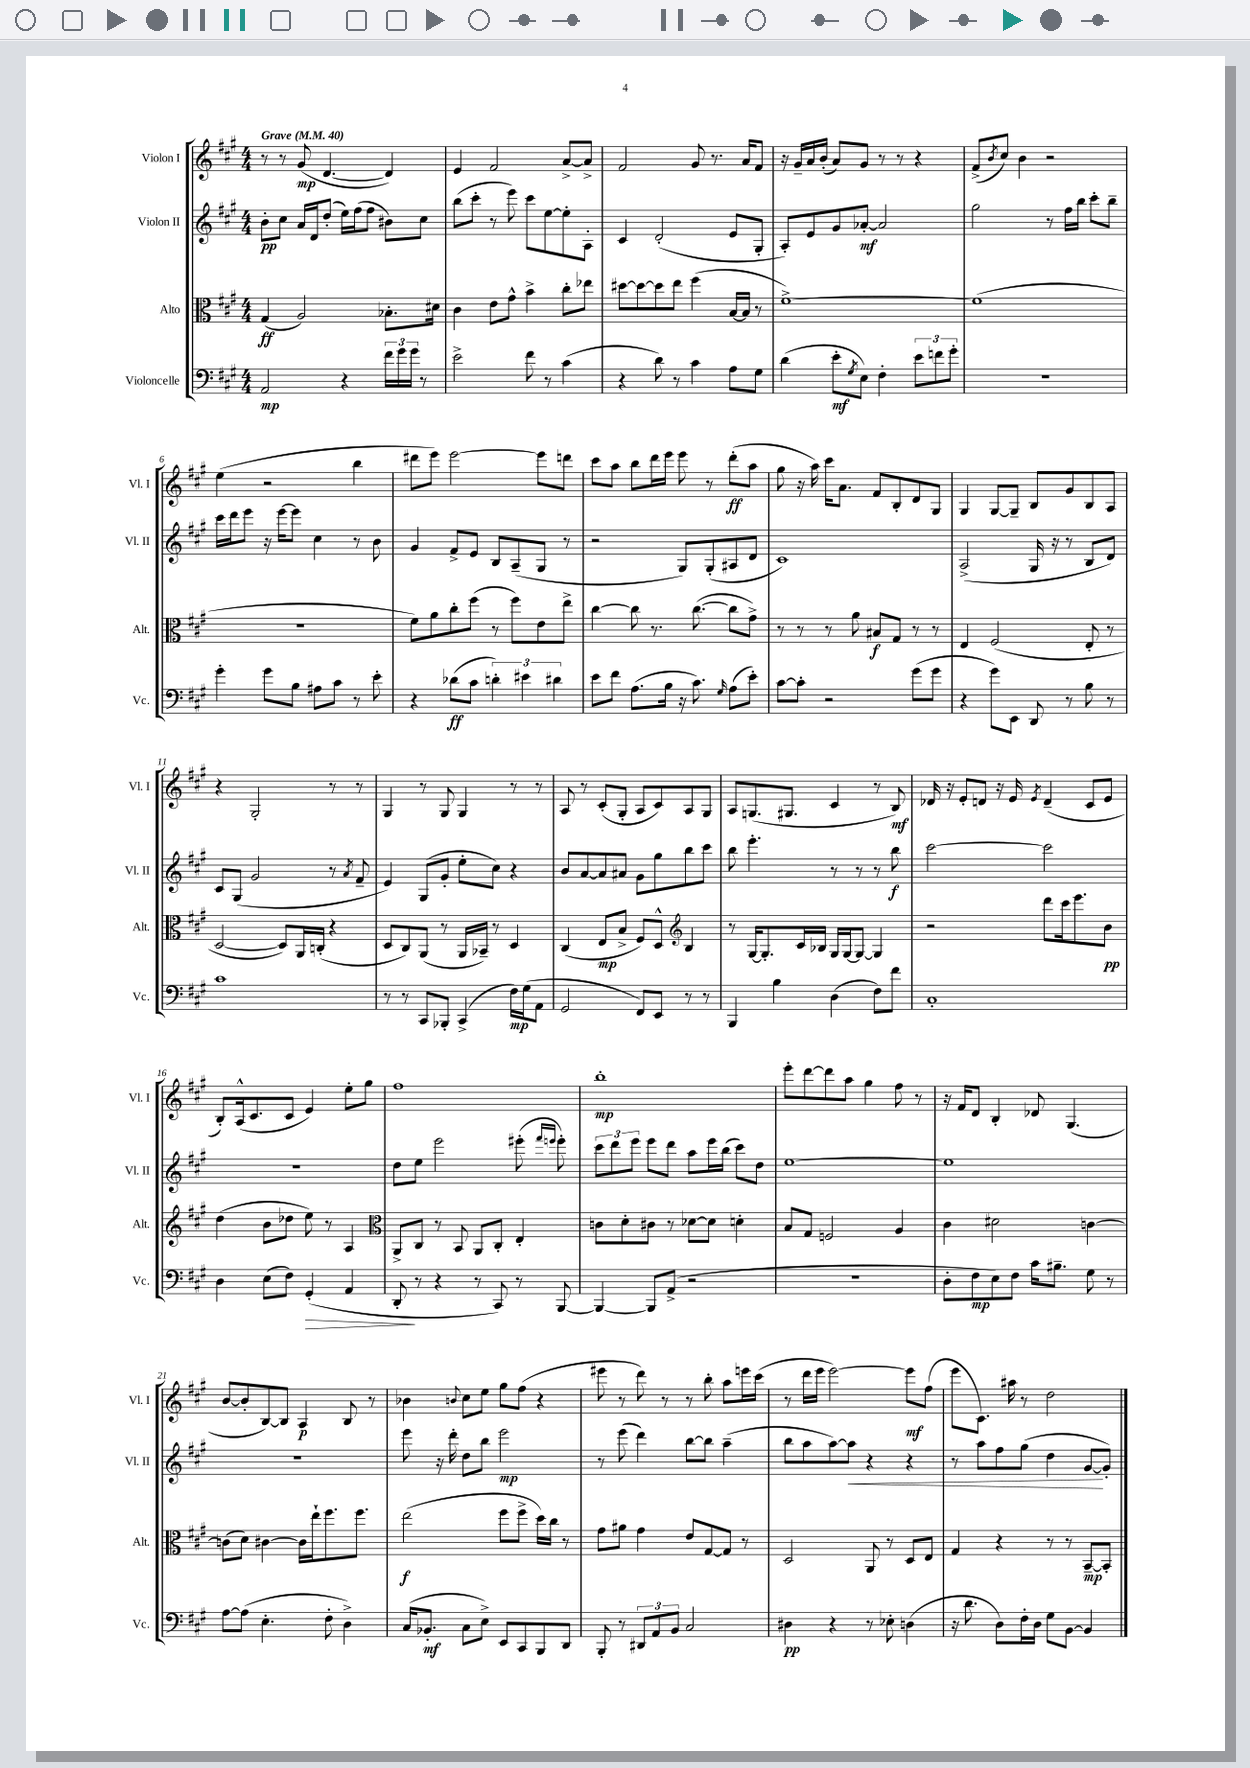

**kern	**kern	**kern	**kern
*staff4	*staff3	*staff2	*staff1
*clefF4	*clefC3	*clefG2	*clefG2
*k[f#c#g#]	*k[f#c#g#]	*k[f#c#g#]	*k[f#c#g#]
*M4/4	*M4/4	*M4/4	*M4/4
*MM40	*MM40	*MM40	*MM40
2AA	(4G#	8b'	8r
.	.	8cc#	8r
.	2A)	16a	(8g#
.	.	16d	.
.	.	(8dd'	[4.d
4r	.	16ee)	.
.	.	(16ff#	.
.	.	8ff#	.
24f#	8.B-'	8b#)	4d])
24g#	.	.	.
24g#	.	.	.
8r	.	8cc#	.
.	16d#	.	.
=	=	=	=
2e^	4c#	(8bb	4e
.	.	8ccc#'	.
.	8e	8r	2f#
.	8g#^^	8eee)	.
8f#	4b^	8ccc#	.
8r	.	[8ee	.
(4c#	8cc#'	8ee']	[8a^
.	8ee-	8A'	8a^]
=	=	=	=
4r	[8dd#	4c#	2f#
.	8dd#_	.	.
8d)	8dd#]	(2d'	.
8r	8ee	.	.
4c#	(4ff#	.	8g#
.	.	.	8.r
8A	[16B	8e	.
.	16B]	.	16a
8G#	8r	8G#'	8f#
=	=	=	=
(4d	[1f#^)	8A')	16r
.	.	.	16g#~
.	.	8e	16a
.	.	.	(16b'
8e'	.	8g#	8a)
8qG#	.	.	.
8E)	.	[8a-'	8g#
4F#'	.	2a-]	8r
.	.	.	8r
12e	.	.	4r
12f	.	.	.
12g#'	.	.	.
=	=	=	=
1r	(1f#]	2gg#	(8f#^
.	.	.	8qb
.	.	.	8cc#)
.	.	.	4b
.	.	8r	2r
.	.	16ff#	.
.	.	16bb	.
.	.	8ccc#'	.
.	.	8bb~	.
=	=	=	=
4g#'	1r	16ccc#	(4ee
.	.	16ddd	.
.	.	8eee	.
8g#	.	16r	2r
.	.	[16eee	.
8B	.	8eee]	.
8A#	.	4cc#	.
8c#	.	.	.
8r	.	8r	4bb
8e'	.	8b	.
=	=	=	=
4r	8f#)	4g#	8ddd#
.	8a	.	8eee)
(8d-	8cc#'	8f#^	[2eee
8c#	(8ff#	8e	.
6d')	8r	8B	.
.	8ff#)	(8A~	.
6e#	.	.	.
.	8e	8G#	8eee]
6d#	.	.	.
.	8ee^	8r	8ddd
=	=	=	=
8e	[4cc#	2r	8ccc#
8f#	.	.	8aa
(8.A	8cc#]	.	8bb
.	8.r	.	16ddd
16B	.	.	16eee
16r	.	8G#)	8eee
8.c#)	([8.cc#	.	.
.	.	(8G#'	8r
16qqG#	.	.	.
(8A	8cc#]	8A#	(8ddd'
8e')	8g#^)	8d	8aa
=	=	=	=
[8c#	8r	1c#)	8gg#
8c#']	8r	.	16r
.	.	.	16aa)
2r	8r	.	16ccc#
.	.	.	8.a
.	8a	.	.
.	8B#	.	8f#
.	8G#	.	8B'
(8g#	8r	.	8d
8g#	8r	.	8G#
=	=	=	=
4r	4E	(2A^	4G#
8g#)	(2F#	.	[8G#
8EE	.	.	8G#~]
8DD	.	16G#	8B
.	.	16r	.
8r	.	8r	8g#
8B	8E'	8B	8B
8r	8r	8d)	8A
=	=	=	=
1c#	[2D	8c#	4r
.	.	(8G#	.
.	.	2g#	2G#'
.	8D])	.	.
.	16AA	.	.
.	(16C'	.	.
.	4r	8r	8r
.	.	8qa	.
.	.	8f#~	8r
=	=	=	=
8r	8D	4e)	4G#
8r	8C#)	.	.
8CC#	(8AA	(8G#	8r
8BBB-'	8r	8g#'	8G#
(4CC#^	16AA	8ee'	4G#
.	16BB-~)	.	.
.	8r	8cc#)	.
16F#)	4D	4r	8r
(16G#	.	.	.
8AA	.	.	8r
=	=	=	=
2GG#	(4C#	8b	8A
.	.	[8a	8r
.	8E	8a]	(8c#'
.	8B^	8a#	8G#'
8FF#)	8F#)	8g#	8A
8EE	8D^^	8gg#	8c#)
*	*clefG2	*	*
8r	4B	8bb	8A
8r	.	8ccc#	8G#
=	=	=	=
4BBB	8r	8bb	8A
.	[16G#	4.eee'	(8.G
.	8.G#']	.	.
4B	.	.	.
.	.	.	8.G#
.	16c#	.	.
.	16B-	.	.
(4D	16G#	8r	4c#
.	[16G#	.	.
.	8G#_	8r	.
8F#)	4G#]	8r	8r
8f#	.	8bb	8B)
=	=	=	=
1C#'	2r	[2ccc#	16d-
.	.	.	16r
.	.	.	8e'
.	.	.	8d
.	.	.	16r
.	.	.	16e
.	.	.	8qe
.	8ddd	2ccc#]	(4d~
.	16ccc#	.	.
.	8.eee	.	.
.	.	.	8c#
.	8b	.	8e
=	=	=	=
4D	(4dd	1r	8B')
.	.	.	(16A^^
.	.	.	8.c#
(8E	8b	.	.
8F#)	8dd-	.	8c#
(4GG#'	8ee)	.	4e)
.	8r	.	.
4AA	4A	.	8ee'
.	.	.	8gg#
=	=	=	=
*	*clefC3	*	*
8DD'	8AA^	8dd	1ff#
8r	8C#	8ee	.
4r	8r	2eee	.
.	8BB	.	.
8r	8AA	.	.
8CC#)	8C#'	.	.
8r	4E'	(8eee#'	.
.	.	16qqfff#	.
.	.	16qqeee	.
[8BBB	.	8eee')	.
=	=	=	=
4BBB_	8c	12ccc#	1bb'
.	.	12ddd	.
.	8d'	.	.
.	.	12eee	.
8BBB]	8c#	8eee	.
(8AA^	8r	8ddd	.
2r	[8d-	8aa	.
.	8d-]	16eee	.
.	.	(16bb	.
.	4d'	8ccc#)	.
.	.	8dd	.
=	=	=	=
1r	8B	[1ee	8eee'
.	8G#	.	[8ddd
.	2F	.	8ddd]
.	.	.	8aa
.	.	.	4gg#
.	4A	.	8ff#
.	.	.	8r
=	=	=	=
8D'	4c#	1ee]	16r
.	.	.	16f#
8F#	.	.	8d
8E)	2d#	.	4B'
8F#	.	.	.
16c#	.	.	8d-
8.B#~	.	.	.
.	.	.	(4.G#
8G#	[4c	.	.
8r	.	.	.
=	=	=	=
[8A	(8c]	1r	[8b
(8A]	8d)	.	8b']
4.E'	[4c#	.	[8B)
.	.	.	8B]
.	16c#]	.	4A
.	16ee`	.	.
8F#'	8.ff#	.	.
4D^)	.	.	8B
.	8.ff#	.	.
.	.	.	8r
=	=	=	=
(16C#	(2ee	8eee	4b-
8.BB-'	.	.	.
.	.	16r	.
.	.	16ddd'	.
.	.	.	8qqb
8C#	.	8dd	8cc#
8E^)	.	8bb	8ee
8EE	8ff#	2eee	8gg#
8CC#	8ff#^	.	(8ff#
8BBB	16dd)	.	4r
.	16cc#	.	.
8DD	8r	.	.
=	=	=	=
8BBB'	8g#	8r	8eee#
8r	8a#	(8eee	8r
12DD#	4g#	4ddd)	8ddd)
12AA	.	.	.
.	.	.	8r
12BB	.	.	.
2C#	8e	[8bb	8r
.	[8G#	8bb]	8bb'
.	8G#]	(4aa~	8aa
.	8r	.	16eee
.	.	.	(16ccc#
=	=	=	=
4D#	2D	8bb	8r
.	.	8aa	16ddd
.	.	.	16eee
4r	.	[8aa)	[2eee)
.	.	8aa]	.
8r	8AA	4r	.
8E-'	8r	.	.
(4D	8D	4r	8eee]
.	8E	.	(8ff#
=	=	=	=
16r	4G#	8r	8eee
8.d	.	.	.
.	.	8aa	8.c#)
8D)	4r	8ff#	.
.	.	.	16aa#
16F#'	.	(8gg#	8r
16D	.	.	.
8G#	8r	4dd	2dd
[8BB	8r	.	.
4BB]	[8BB~	[8g#	.
.	8BB']	8g#'])	.
==	==	==	==
*-	*-	*-	*-
